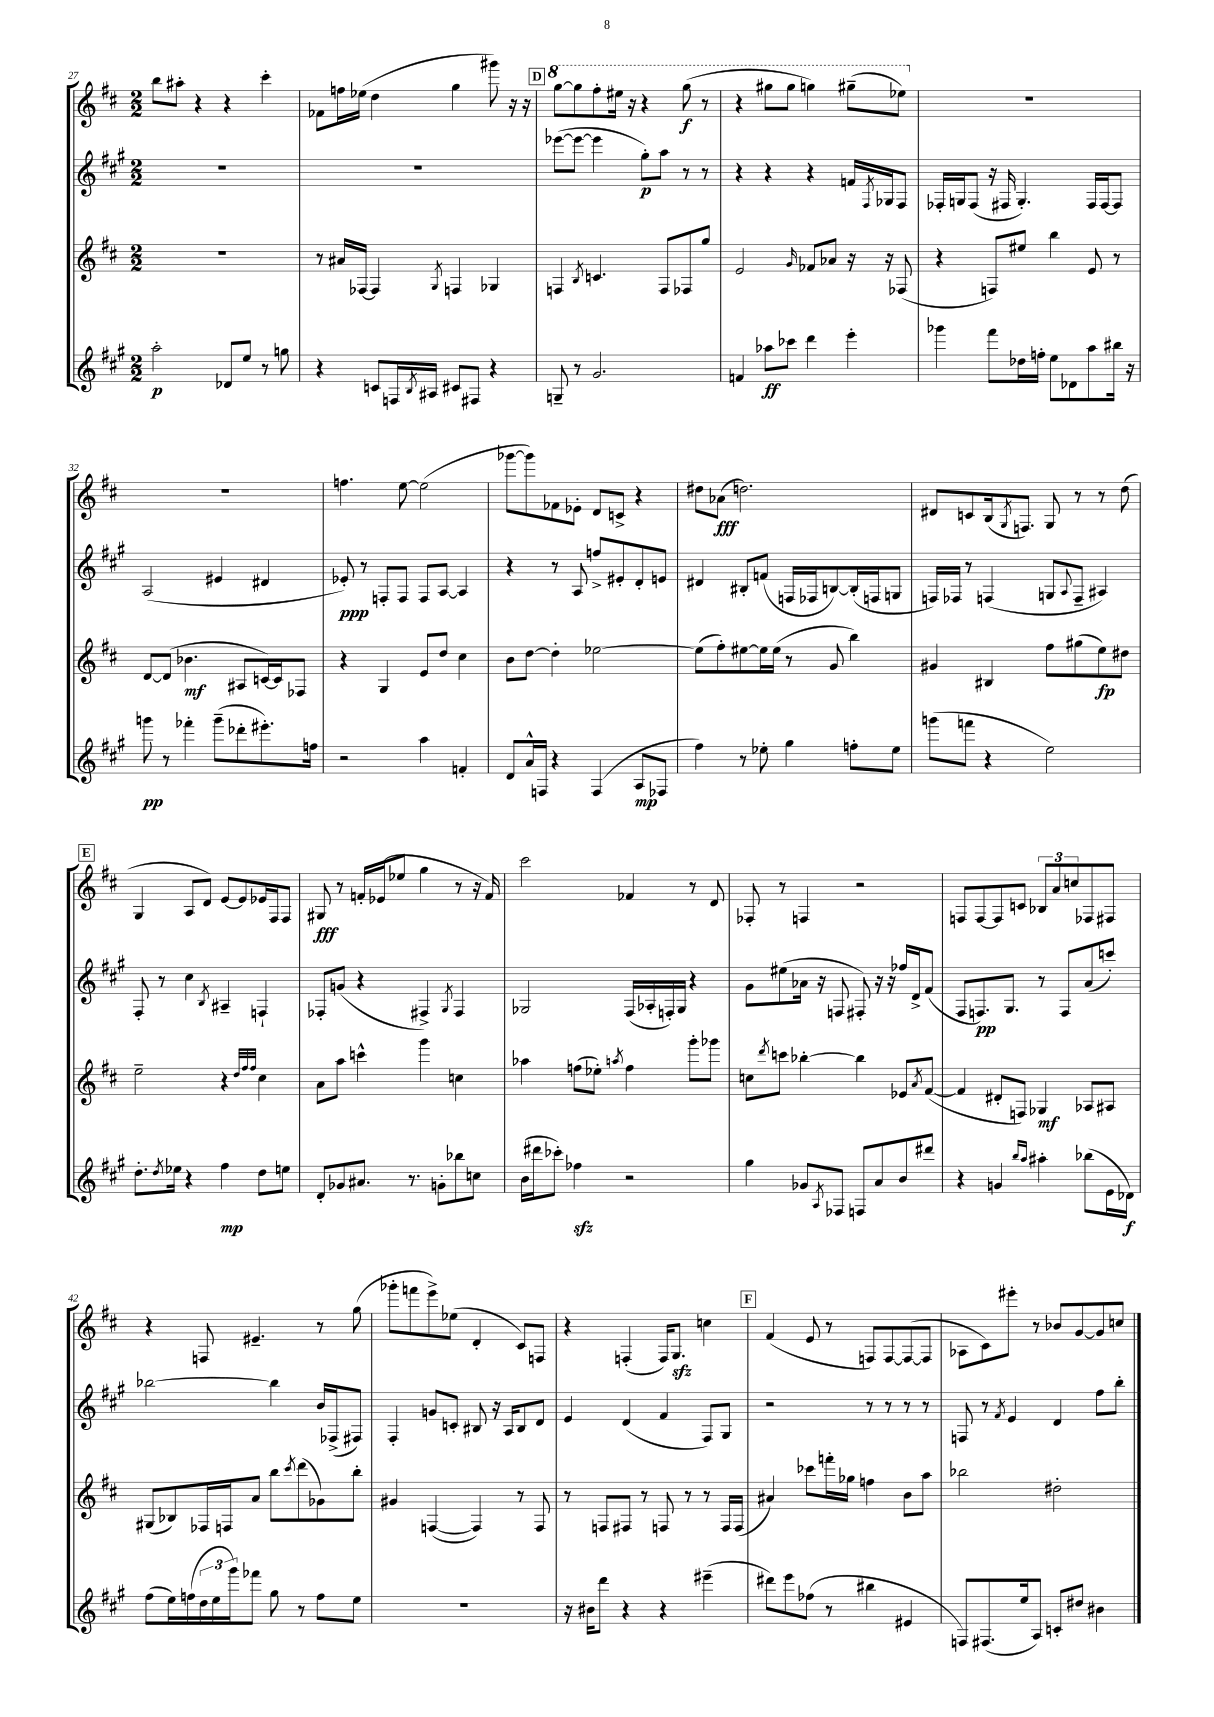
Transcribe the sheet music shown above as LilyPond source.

<<
\new StaffGroup <<
\new Staff = "s0" {
    \clef treble \key d \major \numericTimeSignature \time 2/2
    b''8 ais''8-. r4 r4 cis'''4-. |
    fes'8 f''16 ees''16( d''4 g''4 gis'''8) r16 r16 |
    \mark \markup { \box "D" } \ottava #1 g'''8~ g'''8 fis'''8-. eis'''16 r16 r4 g'''8\f( r8 |
    r4 gis'''8 gis'''8 g'''4) gis'''8--( ees'''8) \ottava #0 |
    R1 |
    R1 |
    f''4. e''8~ e''2( |
    ges'''8~ ges'''8) fes'8 ees'8-. d'8 c'8-> r4 |
    dis''8 aes'8\fff( d''2.) |
    dis'8 c'8 b16( \acciaccatura { g8 } f8.) g8 r8 r8 d''8( |
    \mark \markup { \box "E" } g4 a8 d'8) e'8~ e'8 ees'16 fis16 fis8 |
    gis8\fff r8 f'16-. ees'16( ees''8 g''4 r8 r16 f'16) |
    cis'''2 fes'4 r8 d'8 |
    fes8-. r8 f4 r2 |
    f8 f8~ f8 c'8 \tuplet 3/2 { bes8 a'8 c''8 } fes8 fis8 |
    r4 f8 eis'4.-- r8 g''8( |
    ges'''8-. f'''8 e'''8->) ees''8( d'4-. cis'8) f8 |
    r4 f4-.( f16) g8.\sfz c''4 |
    \mark \markup { \box "F" } fis'4( e'8 r8 f8) f8~ f8~( f8 |
    aes8 cis'8) eis'''8-. r8 bes'8 g'8~ g'8 c''8 \bar "|." |
}
\new Staff = "s1" {
    \clef treble \key a \major \numericTimeSignature \time 2/2
    R1 |
    R1 |
    \mark \markup { \box "D" } ees'''8~( ees'''8~ ees'''4 gis''8-.\p) a''8 r8 r8 |
    r4 r4 r4 f'16 \acciaccatura { fis8 } ges16 fis8 |
    fes16-. g16 fes8( r16 fis16 g4.-.) fis16 fis16~ fis8 |
    a2( eis'4 dis'4 |
    ees'8-.\ppp) r8 f8-. f8 f8 a8~ a4 |
    r4 r8 a8 f''8-> eis'8-. d'8-. e'8 |
    dis'4 bis8-. f'8( f16 fes16 b8~) b16-.( f16 g8 |
    f16) fes16 r8 f4( g8 \appoggiatura { a8 } f8-- ais4) |
    \mark \markup { \box "E" } fis8-. r8 cis''4 \acciaccatura { b8 } ais4-- f4-! |
    fes8-. g'8( r4 fis4->) \acciaccatura { gis8 } fis4 |
    ges2 fis16( aes16-. f16-.) ges16 r4 |
    gis'8 eis''8( aes'16 r16 f8 fis8-.) r16 r16 fes''16 d'16-> fis'8( |
    fis8 f8.\pp) gis8. r8 f8 a'8( c'''8-.) |
    bes''2~ bes''4 b'16 fes16->( fis8) |
    fis4-. g'8 c'8-. bis8 r16 a16 bis8 d'8 |
    e'4 d'4( fis'4 fis8) gis8 |
    \mark \markup { \box "F" } r2 r8 r8 r8 r8 |
    f8 r8 \acciaccatura { fis'8 } e'4 d'4 fis''8 b''8-. \bar "|." |
}
\new Staff = "s2" {
    \clef treble \key d \major \numericTimeSignature \time 2/2
    R1 |
    r8 ais'16 fes16~ fes4 \acciaccatura { g8 } f4 ges4 |
    \mark \markup { \box "D" } f4 \acciaccatura { b8 } c'4. f8 fes8 g''8 |
    e'2 \grace { g'16 } fes'8 aes'8 r16 r16 fes8( |
    r4 f8) eis''8 b''4 e'8 r8 |
    d'8~ d'8( bes'4.\mf ais8 c'16~) c'16 fes8 |
    r4 g4 e'8 d''8 cis''4 |
    b'8 d''8~ d''4-. ees''2~ |
    ees''8( fis''8-.) eis''8~ eis''16 eis''16( r8 g'8 b''4) |
    gis'4 bis4 fis''8 gis''8( e''8\fp) dis''8 |
    \mark \markup { \box "E" } e''2-- r4 \grace { d''32 fis''32 fis''32 } cis''4 |
    a'8 a''8 c'''4-^ g'''4 c''4 |
    aes''4 f''8( ees''8-.) \acciaccatura { a''8 } f''4 g'''8-. ges'''8 |
    c''8 \acciaccatura { d'''8 } c'''8 bes''4~-. bes''4 ees'8 \acciaccatura { a'8 } fis'8~( |
    fis'4 dis'8-. f8) ges4\mf aes8 ais8 |
    gis8( bes8) fes16 f16 a'8 b''8 \acciaccatura { cis'''8 } d'''8( ges'8) b''8-. |
    gis'4 f4~( f4) r8 f8 |
    r8 f8 fis8 r8 f8 r8 r8 f16 f16( |
    \mark \markup { \box "F" } ais'4) ces'''8 f'''16-. ges''16 f''4 b'8 a''8 |
    bes''2 dis''2-. \bar "|." |
}
\new Staff = "s3" {
    \clef treble \key a \major \numericTimeSignature \time 2/2
    a''2-.\p des'8 e''8 r8 g''8 |
    r4 c'8 f16 \acciaccatura { b8 } ais16 cis'8 fis8 r4 |
    \mark \markup { \box "D" } g8-- r8 gis'2. |
    f'4 aes''8\ff ces'''8 d'''4 e'''4-. |
    ges'''4 fis'''8 des''16 f''16-. e''8 des'8 a''8 bis''16 r16 |
    g'''8\pp r8 fes'''4-. g'''8--( des'''8-. eis'''8.-.) f''16 |
    r2 a''4 f'4-. |
    d'8 a'16-^ f16 r4 f4( a8\mp fes8 |
    fis''4) r8 ees''8-. gis''4 f''8-. ees''8 |
    g'''8( f'''8 r4 e''2) |
    \mark \markup { \box "E" } d''8.-. \acciaccatura { d''8 } ees''16 r4 fis''4\mp d''8 e''8 |
    d'8-. ges'8 ais'8. r8. g'8-. bes''8 c''8 |
    b'16( dis'''16 ces'''8-.) fes''4\sfz r2 |
    gis''4 ges'8 \acciaccatura { a8 } fes8 f8 a'8 b'8 dis'''8 |
    r4 g'4 \grace { b''16 a''16 } ais''4-. bes''8( e'16 des'16\f) |
    fis''8( e''16) f''16( \tuplet 3/2 { d''16 e''16 gis'''16) } fes'''8 gis''8 r8 f''8 e''8 |
    R1 |
    r16 bis'16 d'''8 r4 r4 eis'''4--( |
    \mark \markup { \box "F" } dis'''8) e'''8 fes''8( r8 bis''4 eis'4 |
    f8) fis8.( e''16 a8) c'8-. dis''8 bis'4 \bar "|." |
}
>>
>>
\layout { \context { \Score currentBarNumber = #27 } }
